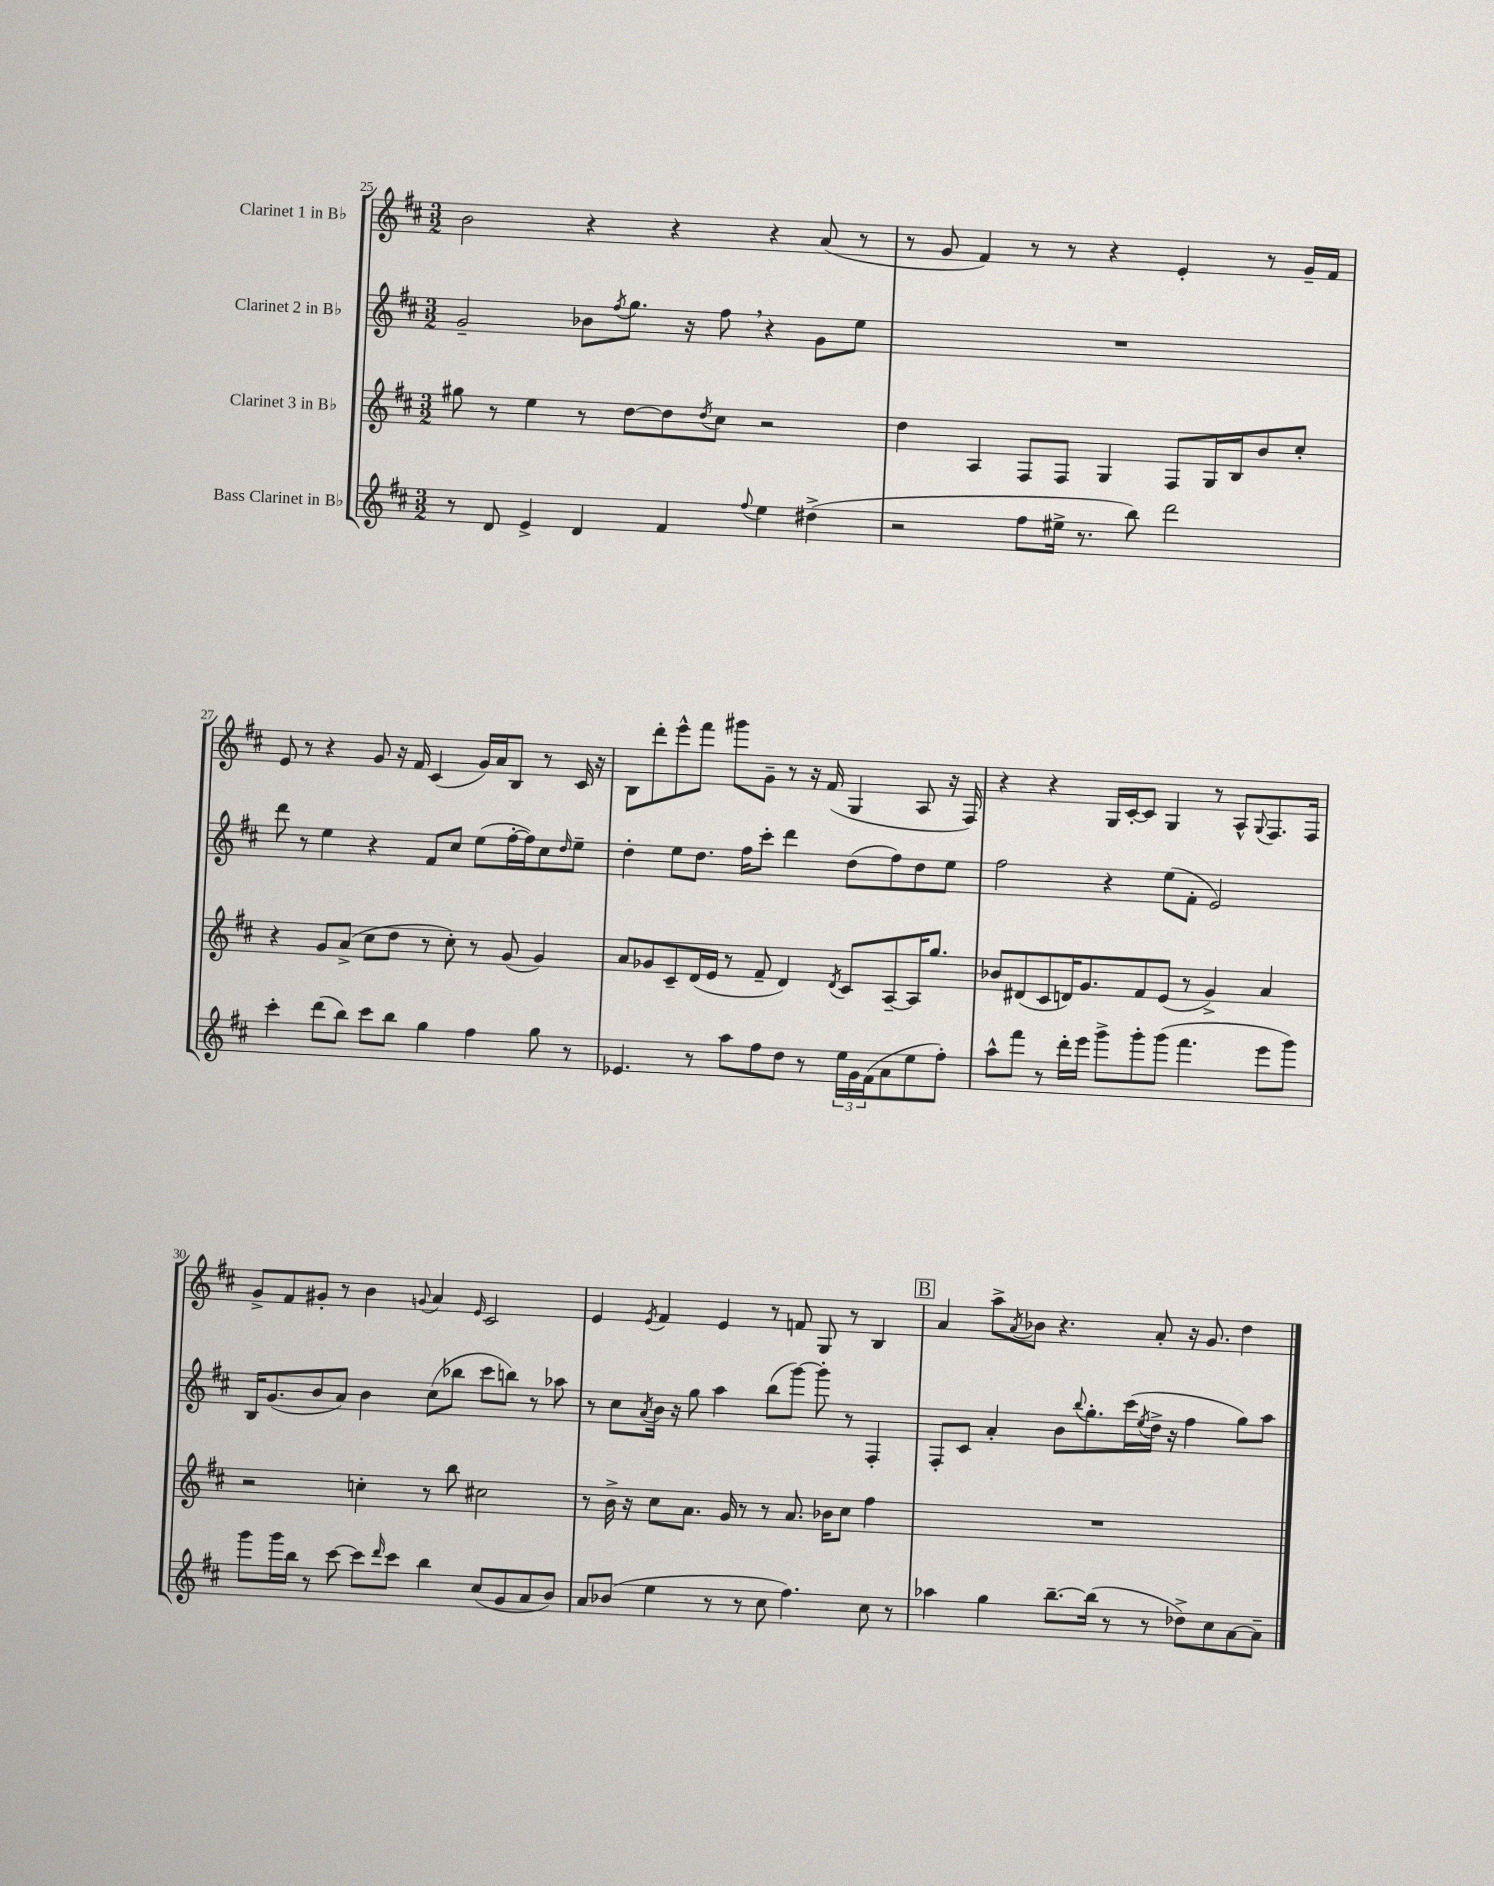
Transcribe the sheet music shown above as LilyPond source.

<<
\new StaffGroup <<
\new Staff = "s0" \with { instrumentName = "Clarinet 1 in Bb" } {
    \clef treble \key d \major \numericTimeSignature \time 3/2
    b'2 r4 r4 r4 a'8( r8 |
    r8 g'8 fis'4) r8 r8 r4 e'4-. r8 g'16-- fis'16 |
    e'8 r8 r4 g'8 r16 fis'16 cis'4( g'16) a'16 b8 r8 cis'16 r16 |
    b8 d'''8-. e'''8-^ fis'''8 gis'''8 g'8-- r8 r16 fis'16( g4 a8 r16 fis16) |
    r4 r4 g16 cis'16~-. cis'8 g4 r8 a8-^ \appoggiatura { g8 } fis8. fis16 |
    g'8-> fis'8 gis'8-. r8 b'4 \appoggiatura { g'8 } a'4 \grace { e'16 } cis'2 |
    e'4 \acciaccatura { e'8 } fis'4 e'4 r8 f'8 g8 r8 b4 |
    \mark \markup { \box "B" } a'4 a''8-> \acciaccatura { a'8 } bes'8 r4. a'8-. r16 g'8. d''4 \bar "|." |
}
\new Staff = "s1" \with { instrumentName = "Clarinet 2 in Bb" } {
    \clef treble \key d \major \numericTimeSignature \time 3/2
    g'2-- bes'8 \acciaccatura { fis''8 } g''8. r16 fis''8 \breathe r4 g'8 e''8 |
    R1. |
    d'''8 r8 e''4 r4 fis'8 cis''8 e''8( fis''16~-. fis''16) cis''8 \grace { d''16 } e''8-- |
    d''4-. e''8 d''8. fis''16 cis'''8-. d'''4 d''8( fis''8) d''8 e''8 |
    fis''2 r4 e''8( fis'8-. e'2) |
    b16 g'8.( b'8 a'8) b'4 cis''8( bes''8 cis'''8 b''8) r8 aes''8 |
    r8 cis''8 \acciaccatura { a'8 } b'16 r16 g''8 a''4 b''8( g'''8~) g'''8-. r8 fis4-. |
    \mark \markup { \box "B" } fis8-. cis'8 a'4-. b'8 \appoggiatura { b''8 } g''8.-. cis'''16( \acciaccatura { e''8 } d''16-> r16 fis''4 g''8) a''8 \bar "|." |
}
\new Staff = "s2" \with { instrumentName = "Clarinet 3 in Bb" } {
    \clef treble \key d \major \numericTimeSignature \time 3/2
    gis''8 r8 e''4 r8 d''8~ d''8 \acciaccatura { d''8 } cis''8 r2 |
    d''4 a4 fis8 fis8 g4 fis8 g16 b16 b'8 cis''8-. |
    r4 g'8 a'8->( cis''8 d''8 r8 cis''8-.) r8 g'8( g'4) |
    a'8 ges'8 cis'8-- d'16( e'16 r8 fis'8-- d'4) \acciaccatura { d'8 } cis'8 a8~-- a16 g''8. |
    bes'8 dis'8( cis'8 d'16) g'8. fis'8 e'8( r8 g'4->) a'4 |
    r2 c''4-. r8 b''8 cis''2 |
    r8 b'16-> r16 cis''8 a'8. g'16 r8 r8 a'8. bes'16 cis''8 fis''4 |
    \mark \markup { \box "B" } R1. \bar "|." |
}
\new Staff = "s3" \with { instrumentName = "Bass Clarinet in Bb" } {
    \clef treble \key d \major \numericTimeSignature \time 3/2
    r8 d'8 e'4-> d'4 fis'4 \appoggiatura { fis''8 } e''4 dis''4->( |
    r2 fis''8 eis''16-> r8. b''8) d'''2 |
    cis'''4-. d'''8( b''8) cis'''8 b''8 g''4 fis''4 g''8 r8 |
    ees'4. r8 a''8 fis''8 d''8 r8 \tuplet 3/2 { e''16 g'16 fis'16( } a'8 e''8 fis''8-.) |
    a''8-^ fis'''8 r8 d'''16-. e'''16 g'''8-> g'''8-. g'''8( fis'''4. e'''8 g'''8) |
    g'''8 g'''16 b''16 r8 cis'''8~ cis'''8 \grace { d'''16 } cis'''8 b''4 cis''8( g'8 a'8 b'8) |
    a'8 bes'8( e''4 r8 r8 cis''8 fis''4.) cis''8 r8 |
    \mark \markup { \box "B" } aes''4 g''4 b''8.~-- b''16( r8 r8 des''8->) cis''8 a'8~ a'8-- \bar "|." |
}
>>
>>
\layout { \context { \Score currentBarNumber = #25 } }
